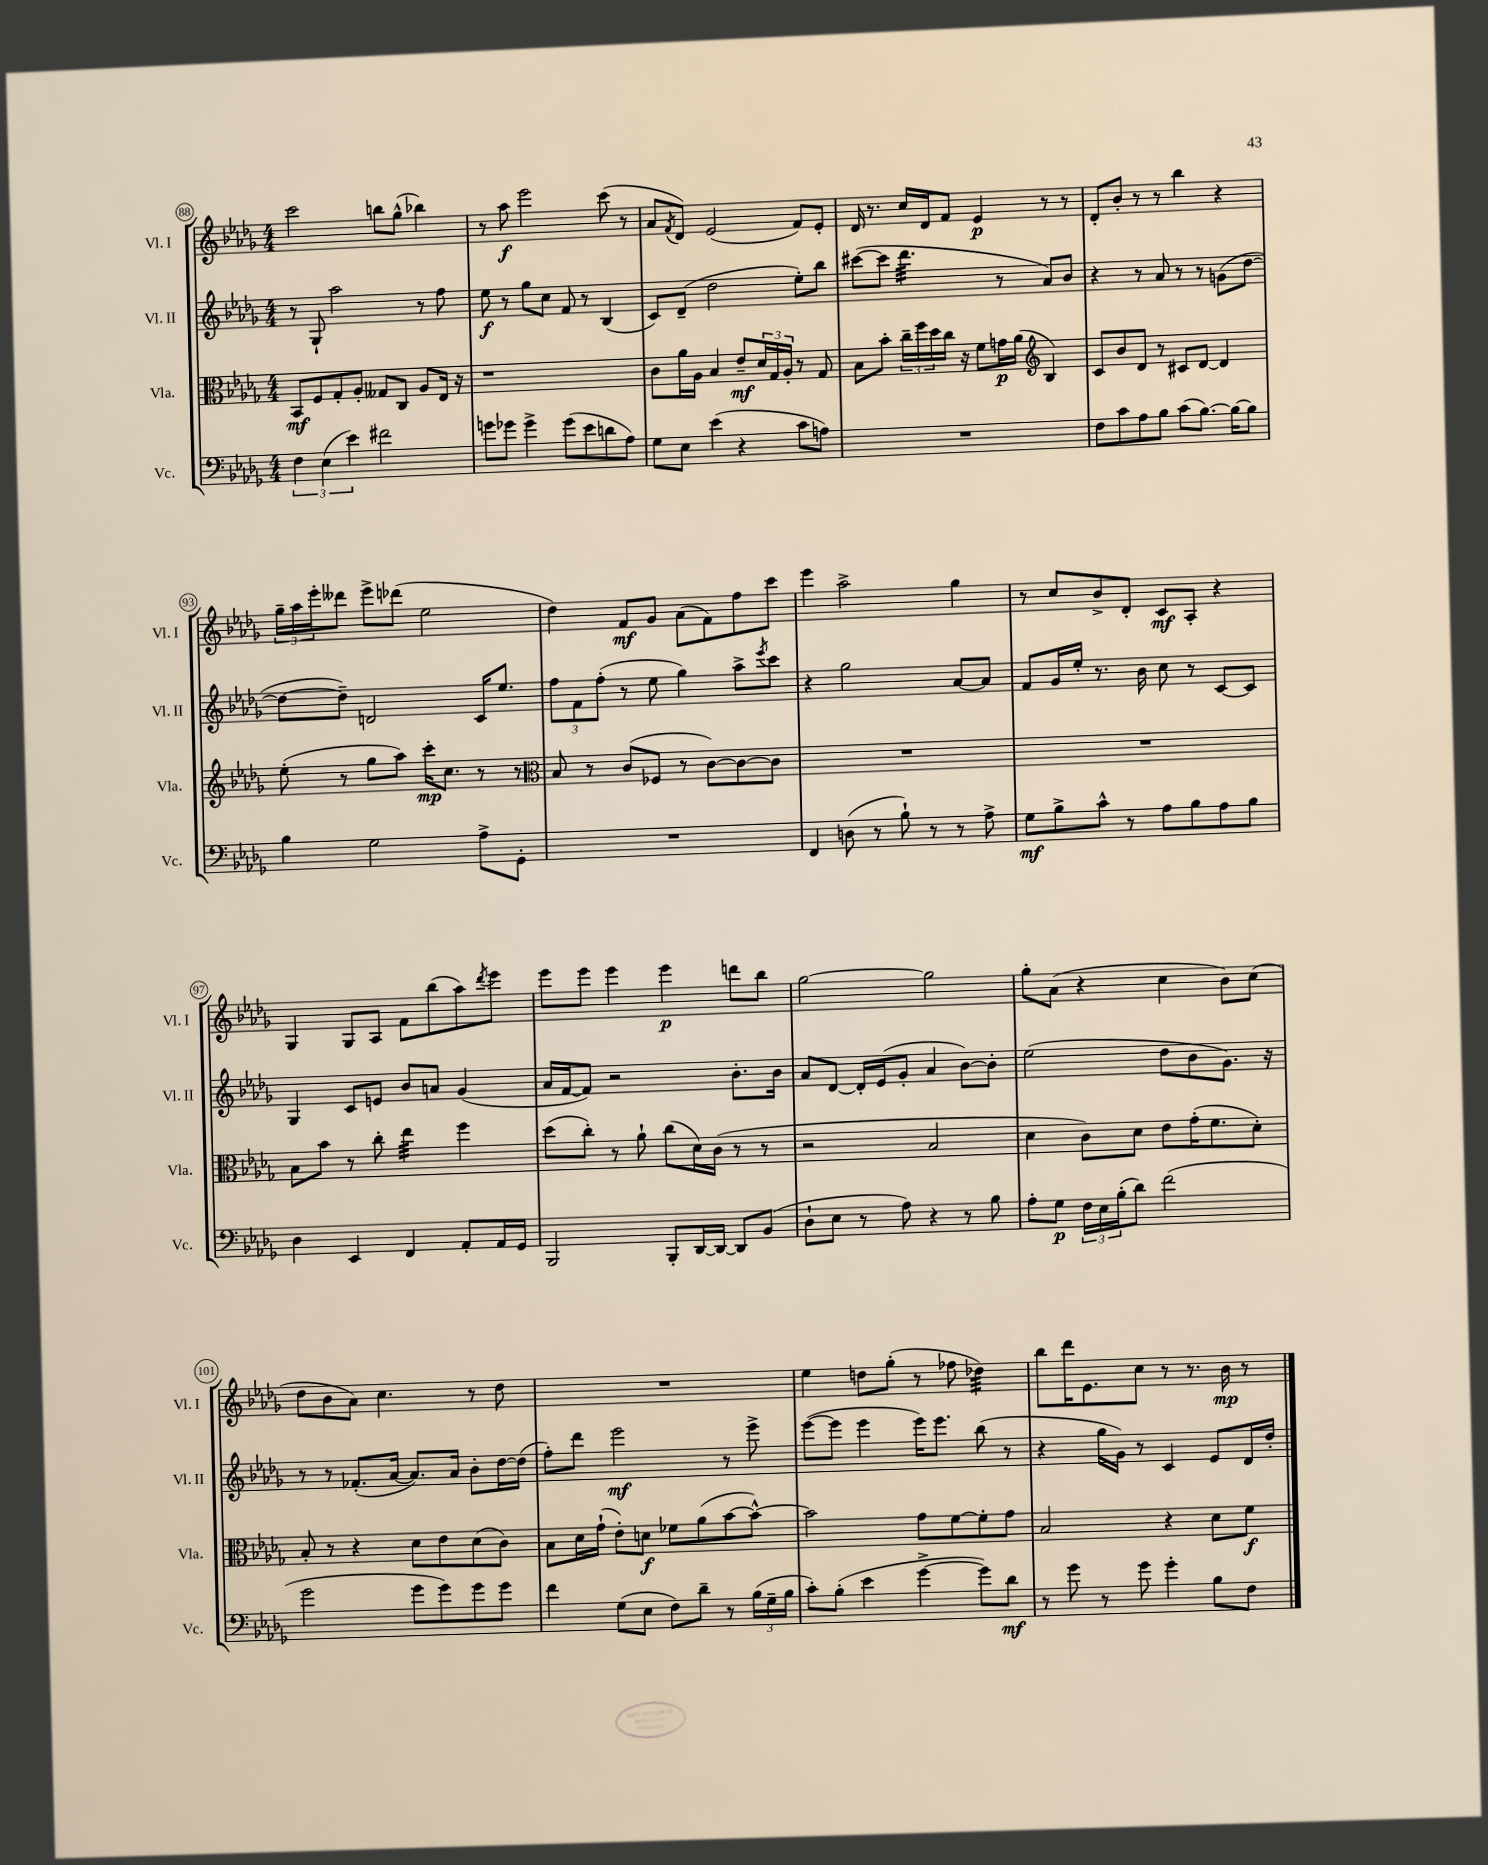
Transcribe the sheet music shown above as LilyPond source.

<<
\new StaffGroup <<
\new Staff = "s0" \with { instrumentName = "Vl. I" shortInstrumentName = "Vl. I" } {
    \clef treble \key des \major \numericTimeSignature \time 4/4
    c'''2 b''8 ges''8-^( bes''4) |
    r8 aes''8\f ees'''2 c'''8( r8 |
    aes'8 \acciaccatura { f'8 } des'8) ees'2( f'8) ees'8-. |
    des'16 r8. c''16 des'16 f'8 ees'4\p r8 r8 |
    des'8-. bes'8-. r8 r8 bes''4 r4 |
    \tuplet 3/2 { ges''16-- aes''16 ees'''16-. } deses'''8 ees'''8-> des'''8( ees''2 |
    des''4) f'8\mf ges'8 aes'8( f'8) f''8 c'''8 |
    ees'''4 aes''2-> ges''4 |
    r8 c''8 bes'8-> des'8-. c'8\mf aes8-. r4 |
    ges4 ges8 aes8 f'8 bes''8( aes''8) \acciaccatura { des'''8 } ees'''8 |
    ees'''8 ees'''8 ees'''4 ees'''4\p d'''8 bes''8 |
    ges''2~ ges''2 |
    ges''8-. aes'8( r4 c''4 bes'8) c''8( |
    des''8 bes'8 aes'8) c''4. r8 des''8 |
    R1 |
    ees''4 d''8 ges''8-.( r8 fes''8 des''4:32) |
    bes''8 des'''16 ees'8. c''8 r8 r8. bes'16\mp r8 \bar "|." |
}
\new Staff = "s1" \with { instrumentName = "Vl. II" shortInstrumentName = "Vl. II" } {
    \clef treble \key des \major \numericTimeSignature \time 4/4
    r8 ges8-! aes''2 r8 f''8 |
    ees''8\f r8 ges''8 c''8 f'8 r8 bes4( |
    c'8) des'8--( des''2 ees''8-.) bes''8 |
    cis'''8~( cis'''8 des'''4.:32 r8 aes'8) bes'8 |
    r4 r8 aes'8 r8 r8 g'8( des''8~ |
    des''8~ des''8--) d'2 c'16 ees''8. |
    \tuplet 3/2 { f''8 f'8 f''8-.( } r8 ees''8 ges''4) aes''8-> \acciaccatura { ees'''8 } c'''8 |
    r4 ges''2 aes'8~ aes'8 |
    f'8 ges'16 ees''16-. r8. bes'16 c''8 r8 c'8~ c'8 |
    ges4 c'8 e'8 bes'8 a'8 ges'4( |
    aes'16 f'16~ f'8) r2 bes'8.-. bes'16 |
    aes'8 des'8~ des'16-. ees'16( ges'8-. aes'4 bes'8~) bes'8-. |
    ees''2( des''8 bes'8 ges'8.) r16 |
    r8 r8 fes'8.-.( aes'16~ aes'8.) aes'16 bes'8-. des''16~ des''16( |
    f''8-.) des'''8 ees'''2\mf r8 ees'''8-> |
    ees'''8~( ees'''8 ees'''4 ees'''16) ees'''8. bes''8( r8 |
    r4 ges''16 ges'16) r8 c'4 ees'8 des'16 des''16-. \bar "|." |
}
\new Staff = "s2" \with { instrumentName = "Vla." shortInstrumentName = "Vla." } {
    \clef alto \key des \major \numericTimeSignature \time 4/4
    bes,8\mf f8 ges8-. aes8-. geses8 c8 aes8 ees16 r16 |
    r1 |
    c'8 aes'16 aes16 bes4 ees'8--\mf \tuplet 3/2 { des'16 ges16 aes16-. } r8 ges8 |
    bes8 bes'8-. \tuplet 3/2 { c''16-- f''16 des''16 } c''16 r16 f'8 g'16\p aes'16( \clef treble bes4) |
    c'8 bes'8 des'8 r8 cis'8 des'8~ des'4 |
    ees''8-.( r8 ges''8 aes''8) c'''16-.\mp c''8. r8 r8 |
    \clef alto bes8 r8 c'8( fes8 r8 c'8~) c'8~ c'8 |
    R1 |
    R1 |
    bes8 bes'8 r8 c''8-. ees''4:32 f''4 |
    des''8( c''8-.) r8 aes'8-! c''8( des'16) c'16( r8 r8 |
    r2 bes2 |
    des'4 c'8) des'8 ees'8 ges'16-.( f'8. des'8-.) |
    bes8-. r8 r4 des'8 ees'8 des'8( c'8) |
    bes8 des'16 ges'16-!( ees'8-.) d'8\f fes'8 aes'8( bes'8~ bes'8~-^) |
    bes'2 ges'8 f'8~ f'8-. ges'8 |
    bes2 r4 des'8 f'8\f \bar "|." |
}
\new Staff = "s3" \with { instrumentName = "Vc." shortInstrumentName = "Vc." } {
    \clef bass \key des \major \numericTimeSignature \time 4/4
    \tuplet 3/2 { f4 ees4( ees'4) } fis'2 |
    g'8 ges'8 ges'4-> ges'8( ees'8 d'8 aes8) |
    ges8 ees8 ees'4( r4 c'8 a8) |
    R1 |
    f8 c'8 aes8 bes8 c'8( bes8.~) bes16~ bes8 |
    bes4 ges2 aes8-> ges,8-. |
    R1 |
    f,4 d8( r8 bes8-!) r8 r8 aes8-> |
    ges8\mf bes8-> c'8-^ r8 aes8 bes8 aes8 bes8 |
    des4 ees,4 f,4 aes,8-. aes,16 ges,16 |
    bes,,2 bes,,8-. des,16~ des,16~ des,8 bes,8( |
    des8-! ees8 r8 aes8) r4 r8 bes8 |
    aes8-. ges8\p \tuplet 3/2 { f16 ees16 bes16-.( } des'8) f'2( |
    ges'2 ges'8 ges'8) ges'8 ges'8 |
    f'4 ges8( ees8 f8) des'8-- r8 \tuplet 3/2 { bes16( ges16-- bes16 } |
    c'8-.) bes8-.( ees'4 ges'4~-> ges'8) des'8\mf |
    r8 ges'8 r8 ges'8 ges'4-. bes8 f8 \bar "|." |
}
>>
>>
\layout { \context { \Score currentBarNumber = #88 \override BarNumber.stencil = #(make-stencil-circler 0.1 0.3 ly:text-interface::print) } }
